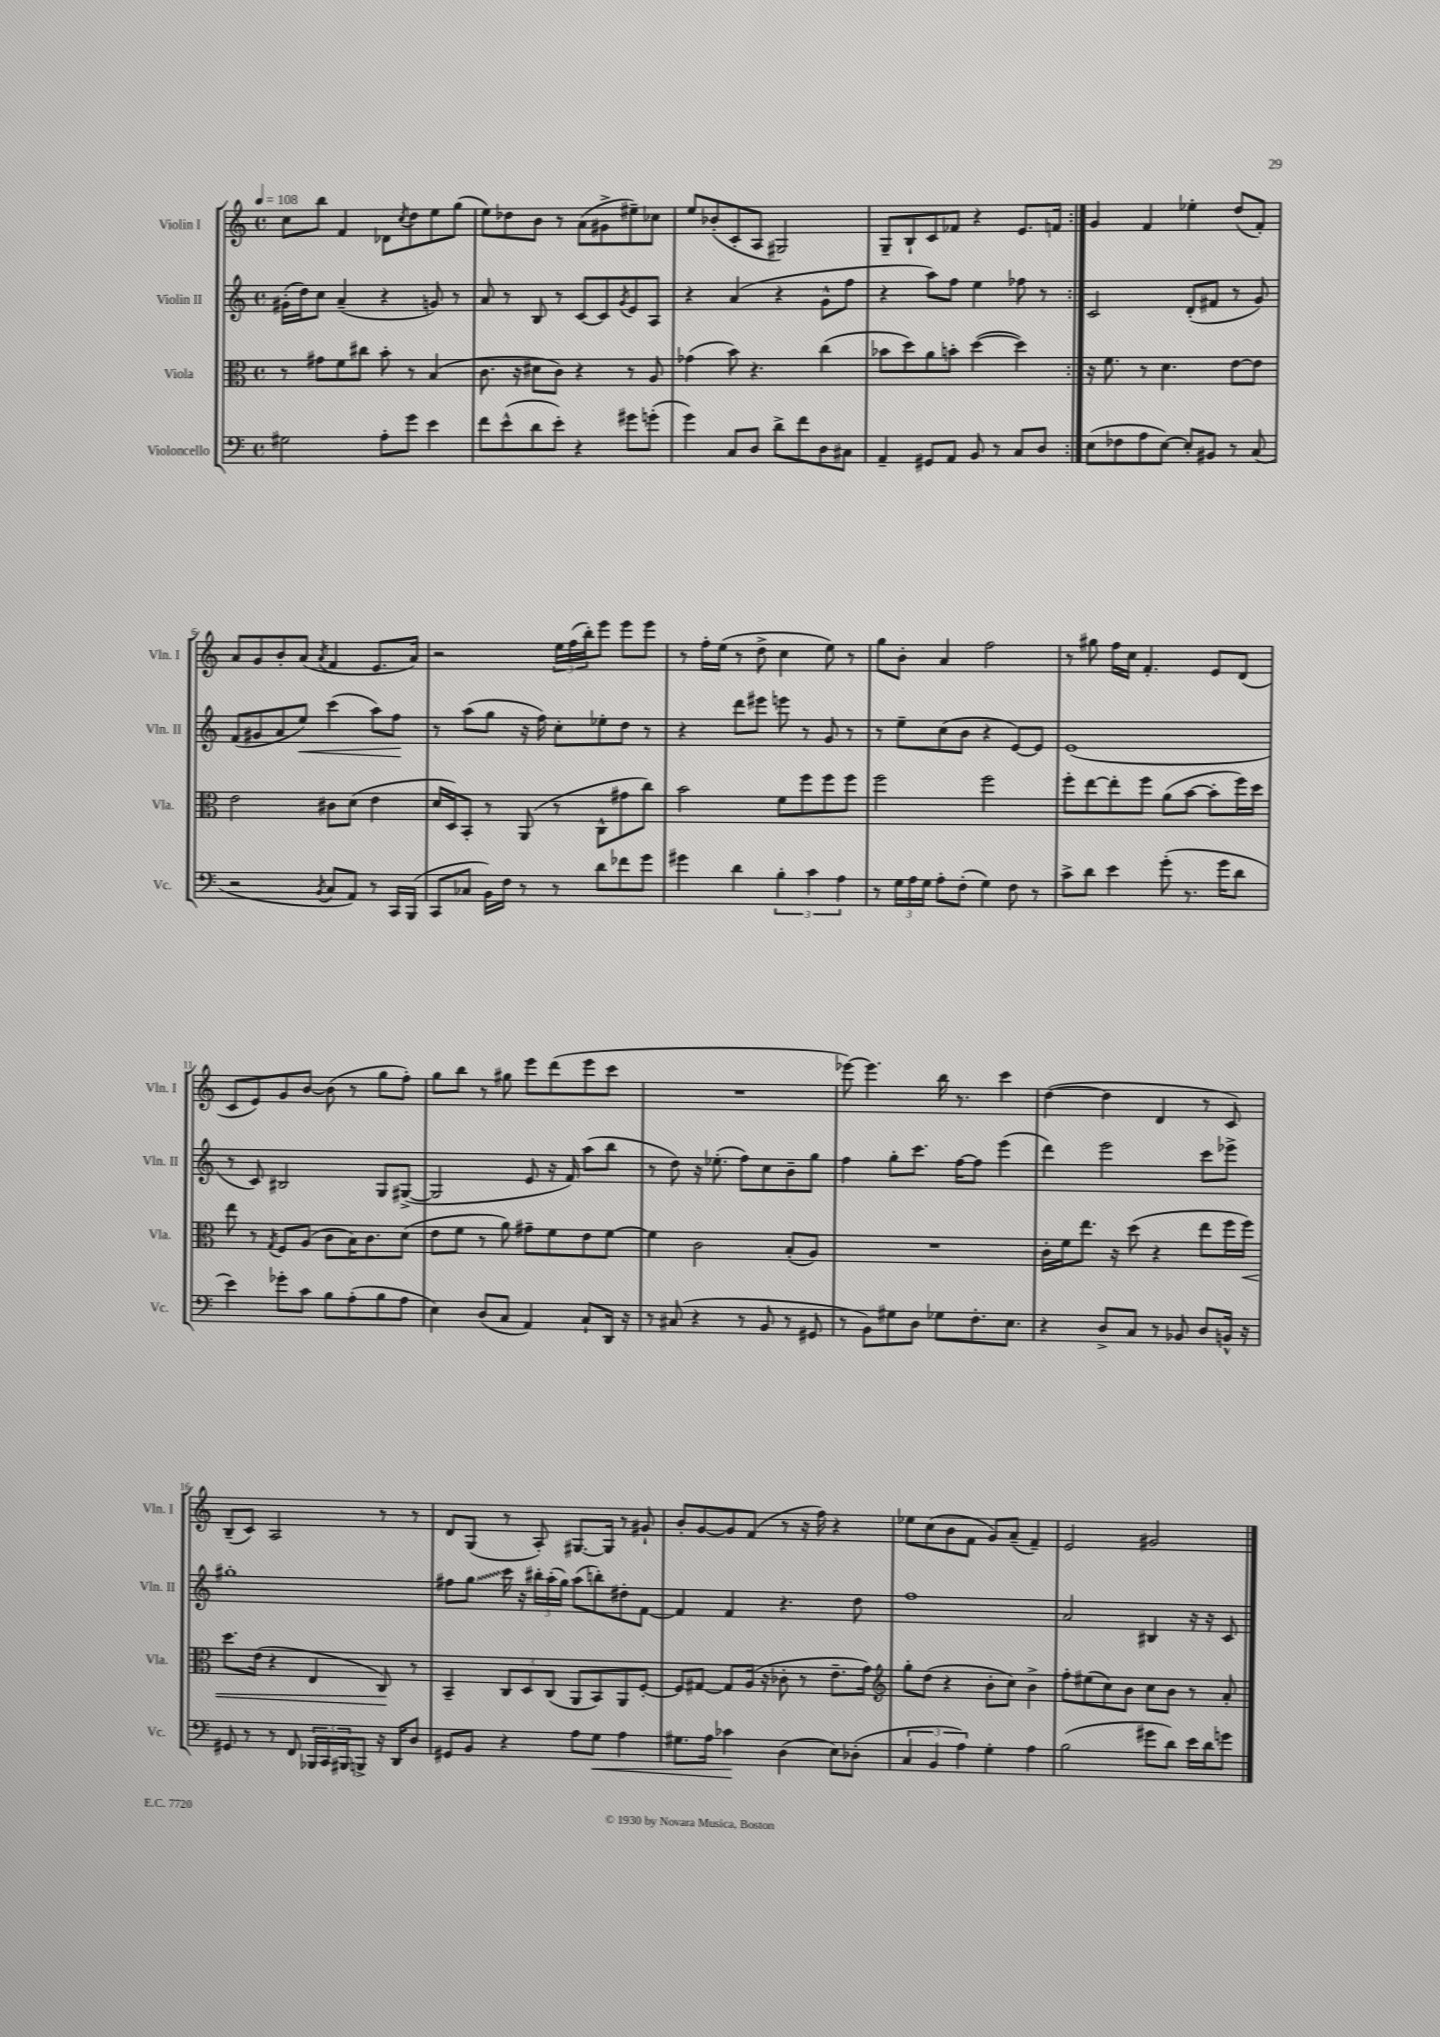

**kern	**kern	**kern	**kern
*staff4	*staff3	*staff2	*staff1
*clefF4	*clefC3	*clefG2	*clefG2
*k[]	*k[]	*k[]	*k[]
*M4/4	*M4/4	*M4/4	*M4/4
*met(c)	*met(c)	*met(c)	*met(c)
*MM108	*MM108	*MM108	*MM108
2G#	8r	(16g#'	8cc
.	.	16dd)	.
.	8g#	8cc	8bb
.	8f	(4a~	4f
.	8cc#	.	.
8A'	8b'	4r	8d-
.	.	.	8qcc
8g	8r	.	8dd
4e	(4B	8g)	8ee
.	.	8r	(8gg
=	=	=	=
8f	8.c	8a	8ee)
(8e^^	.	8r	8dd-
.	16r	.	.
8d	8d#	8B	8b
8e')	8c)	8r	8r
4r	4r	[8c	(8a
.	.	8c]	8g#^
.	.	8qg	.
8g#	8r	8e	8ee#~)
(8g'	8A	8A	8cc-
=	=	=	=
4g)	(4g-	4r	8ee
.	.	.	(8b-'
8C	8b)	(4a	8c'
8D	4.r	.	8A
8d^	.	4r	2G#)
8f	.	.	.
8D	(4cc	8g^^	.
8C#	.	8ff	.
=	=	=	=
4AA~	8b-	4r	8G~
.	8dd)	.	8B`
8GG#	8a	8aa)	8c
8AA	8b'	8ff	8f-
8BB	([4dd	4ee	4r
8r	.	.	.
8C	4dd])	8ff-	8.e
8D	.	8r	.
.	.	.	16f
=:|!	=:|!	=:|!	=:|!
(8E	16r	2c	4g
.	8.f	.	.
8F-	.	.	.
8A	8r	.	4f
[8E)	4.d	.	.
8E']	.	(8d'	4ee-'
8BB#	.	8f#	.
8r	[8e	8r	(8dd
(8C	8e]	8g)	8f')
=	=	=	=
2r	2e	(8f	8a
.	.	8g#	8g
.	.	8a	8b'
.	.	8ee)	(8a
8qBB	.	.	8qa
8C	8c#	(4ccc	4f
8AA)	(8d	.	.
8r	4e	8aa)	8.e
16CC	.	8ff	.
(16BBB	.	.	16a)
=	=	=	=
8CC	16d	8r	2r
.	16D)	.	.
8C-	8BB'	(8aa	.
16BB)	8r	8gg	.
16F	.	.	.
8r	(8AA	16r	.
.	.	16ff)	.
8r	8r	8cc'	24ee
.	.	.	(24ff
.	.	.	24bb')
8d	8C^^	8ee-'	8eee
8f-	8g#	8dd	8eee
8g	8cc)	8r	8eee
=	=	=	=
4g#	2b	4r	8r
.	.	.	16ff'
.	.	.	(16ee
4d	.	8ddd	8r
.	.	8eee#	8dd^
6B'	8f	8eee	4cc
.	8ff	8r	.
6c	.	.	.
.	8ff	8g	8ee)
6A	.	.	.
.	8ff	8r	8r
=	=	=	=
8r	2ff	8r	8gg
24G	.	8ee~	8b'
24A	.	.	.
24G	.	.	.
8A'	.	(8cc	4a
(8F'	.	8b	.
4G)	2ff	4r	2ff
8F	.	[8e)	.
8r	.	8e]	.
=	=	=	=
8c^	8ff'	(1e	8r
8d	[8ee	.	8gg#
4e	8ee']	.	16ff
.	.	.	16cc
.	8ff	.	4.f'
(8g'	(8a	.	.
8.r	[8b	.	.
.	8b']	.	8e
16g	.	.	.
8d	16ff)	.	(8d
.	16dd	.	.
=	=	=	=
4e)	8ee	8r	8c
.	8r	8c)	8e)
.	8qG	.	.
8g-'	8F	2B#	8g
8c	(8A	.	[8b
8B	8c	.	(8b]
(8A'	16B)	.	8r
.	8.c	.	.
8B	.	8G	8gg
8A	(8d	([8G#^	8ff')
=	=	=	=
4E)	8e	2G#]	8gg
.	8f	.	8bb
(8D	8r	.	8r
8C	8a)	.	8gg#
4AA)	8g#~	8e	8eee
.	8f	16r	(8ddd
.	.	16f)	.
8C`	8e	(8aa	8eee
16DD	[8f	8bb	8ccc
16r	.	.	.
=	=	=	=
8r	4f]	8r	1r
(8C#	.	8dd)	.
4r	2c	16r	.
.	.	(8.ee-'	.
8r	.	8ff)	.
8BB	.	8cc	.
8r	(8B'	8b~	.
8GG#	8A)	8gg	.
=	=	=	=
8r	1r	4ff	[8eee-)
8BB)	.	.	4.eee-]
8G#	.	8gg'	.
8D	.	8.ccc	.
8G-	.	.	16bb
.	.	[16ff	8.r
8.F'	.	8ff]	.
.	.	(4eee	4ccc
8.E	.	.	.
=	=	=	=
4r	16c'	4ddd)	([4dd
.	16f	.	.
.	8.ee	.	.
8D^	.	2eee	4dd]
.	16r	.	.
8C	(8dd	.	.
8r	4r	.	4d
8BB-	.	.	.
8D	8ee	8ccc	8r
16BB^^	16ff	8eee-^	8c)
16r	16ff)	.	.
=	=	=	=
8GG#	8.dd	1gg#'	(8B~
8r	.	.	8c)
.	(16e	.	.
8r	4r	.	2A
8FF	.	.	.
24BBB-	4E	.	.
24CC	.	.	.
24BBB#	.	.	.
8BBB^	.	.	.
16r	8C)	.	8r
16DD	.	.	.
8D	8r	.	8r
=	=	=	=
8GG#	4BB~	8ff#	8d
8BB	.	8gg	(8G
4r	12C	16ccc	8r
.	.	16r	.
.	12D	.	.
.	.	24bb#'	8A')
.	(12C	(24aa'	.
.	.	24gg)	.
8A	8AA	(8aa	[8.G#
8G	8BB)	8bb')	.
.	.	.	16G#]
4A	8AA	8dd#'	8r
.	[8F'	[8f	8g#`
=	=	=	=
8.G#	8F]	4f]	8b'
.	[8G#	.	[8g
16A	.	.	.
4c-	8G#]	4f	8g]
.	(16A	.	(8f
.	16r	.	.
(4D	8c-'	4.r	8r
.	8r	.	16r
.	.	.	16ff)
8E)	8.e~	.	4r
(8D-'	.	8dd	.
.	16g)	.	.
=	=	=	=
*	*clefG2	*	*
6C	8gg'	1ff	8ee-
.	(8dd	.	(8cc
6BB	.	.	.
.	4r	.	8b
6A)	.	.	.
.	.	.	8f
4G'	8b'	.	8g)
.	8cc)	.	(8a~
4A	4b^	.	4f~)
=	=	=	=
(2B	8ff'	2a	2e
.	(8ee#	.	.
.	8cc)	.	.
.	8b	.	.
8g#	8cc	4B#	2g#
8d)	8b	.	.
16e	8r	16r	.
16d	.	16r	.
8g	8a'	8c	.
==	==	==	==
*-	*-	*-	*-
